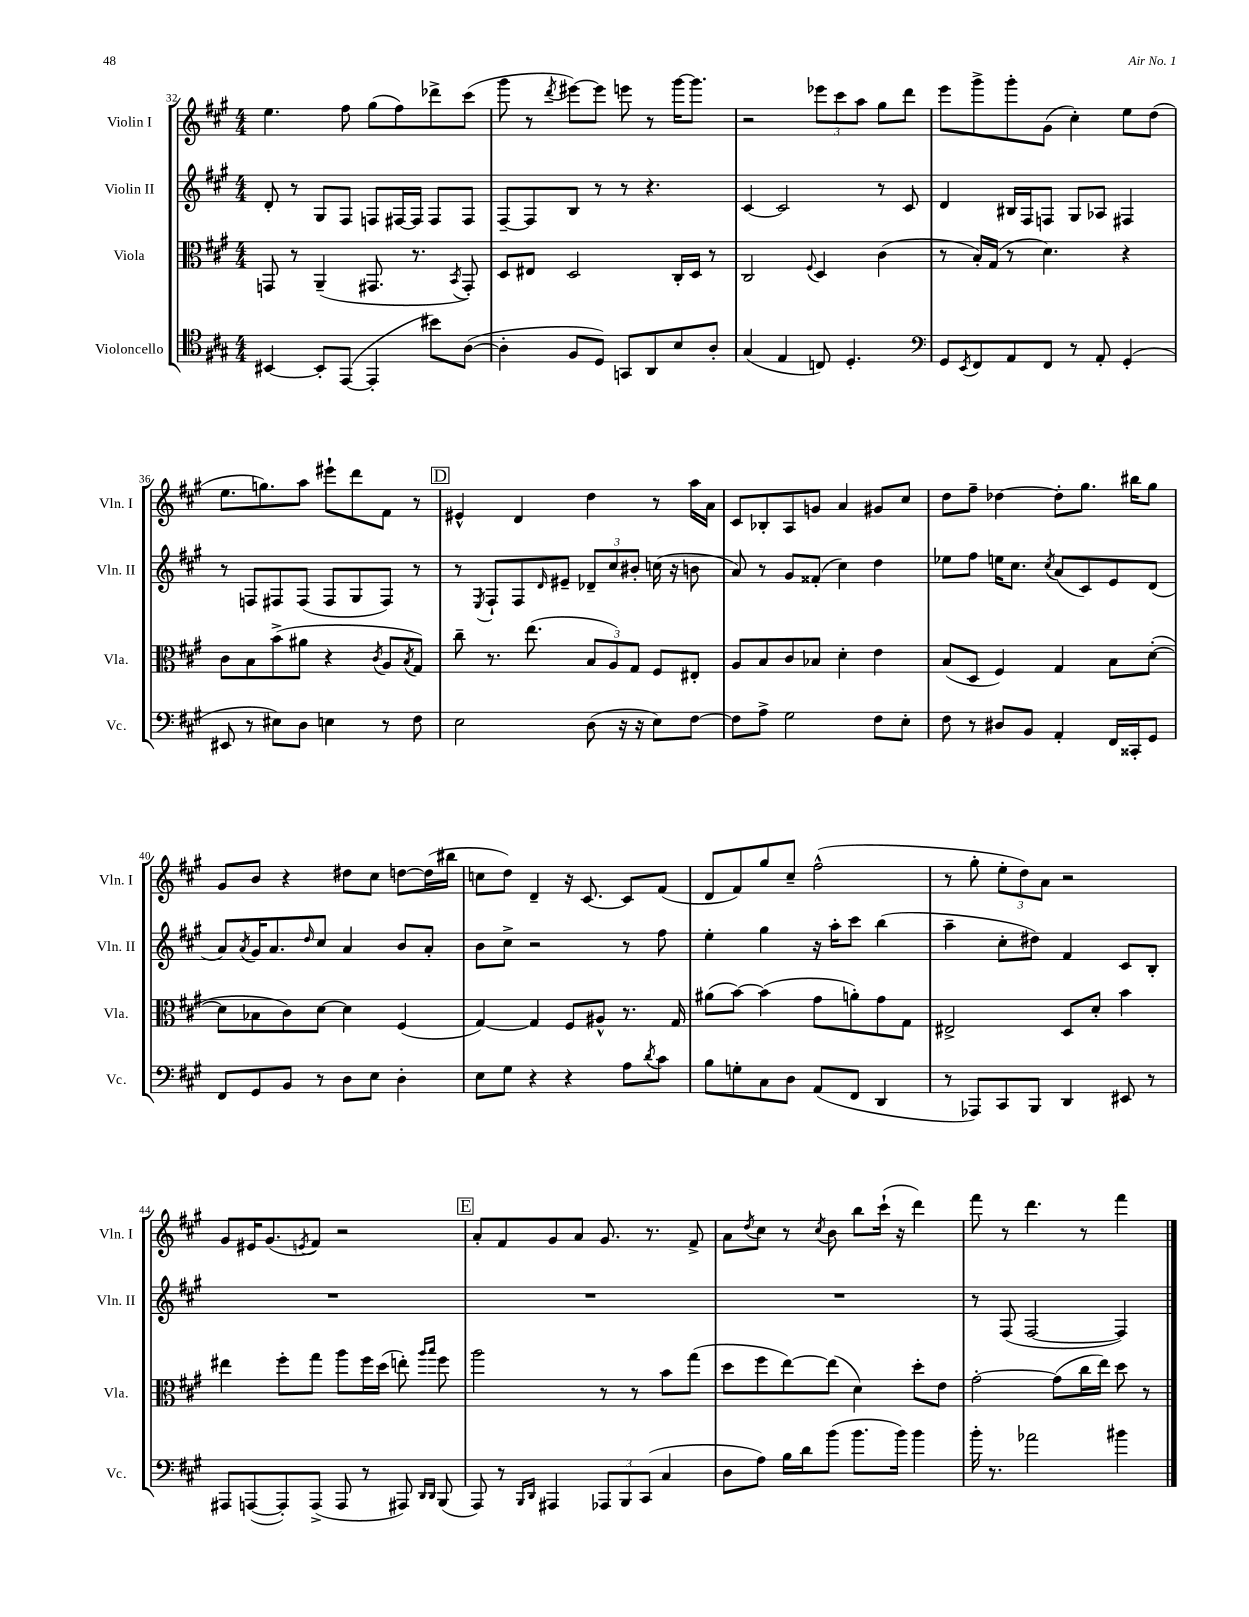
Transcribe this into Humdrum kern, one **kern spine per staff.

**kern	**kern	**kern	**kern
*part4	*part3	*part2	*part1
*staff4	*staff3	*staff2	*staff1
*I"Violoncello	*I"Viola	*I"Violin II	*I"Violin I
*I'Vc.	*I'Vla.	*I'Vln. II	*I'Vln. I
*clefC4	*clefC3	*clefG2	*clefG2
*k[f#c#g#]	*k[f#c#g#]	*k[f#c#g#]	*k[f#c#g#]
*M4/4	*M4/4	*M4/4	*M4/4
=32	=32	=32	=32
[4BB#X/	8GGn/	8d'/	4.ee\
.	8r	8r	.
8BB#'/L]	(4AA~/	8G#/L	.
([8EE/J	.	8F#/J	8ff#\
4EE'/]	8.GG#X/	8Fn/L	(8gg#\L
.	.	[16F#X/L	8ff#\)
.	8.r	16F#/JJ]	.
8b#X\L)	.	8F#/L	8ddd-X^\
.	8qBB/	.	.
([8A\J	8GG#'/)	8F#/J	(8ccc#\J
=33	=33	=33	=33
4A'\]	8D/L	[8F#~/L	8ggg#\
.	8E#X/J	8F#/]	8r
.	.	.	8qddd/
8F#/L	2D/	8B/J	[8eee#X\L)
8D/J)	.	8r	8eee#\J]
8GGn/L	.	8r	8eeen\
8AA/	.	4.r	8r
8B/	16C#'/LL	.	[16ggg#\KL
.	16D/JJ	.	8.ggg#\J]
8A'/J	8r	.	.
=34	=34	=34	=34
(4G#/	2C#/	[4c#/	2r
4E/	.	2c#/]	.
.	8qqF#/	.	.
8Cn/)	4D/	.	12eee-X\L
.	.	.	12ccc#\
4.D'/	.	.	.
.	.	.	12aa\J
.	(4c#\	8r	8gg#\L
.	.	8c#/	8ddd\J
=35	=35	=35	=35
*clefF4	*	*	*
8GG#/L	8r	4d/	8eee\L
8qEE/	.	.	.
8FF#/	16B'/LL)	.	8ggg#^\
.	(16G#/JJ	.	.
8AA/	8r	16B#X/LL	8ggg#'\
.	.	16F#/J	.
8FF#/J	4.d\)	8Fn/J	(8g#\J
8r	.	8G#/L	4cc#'\)
8AA'/	.	8A-X/J	.
(4GG#'/	4r	4F#X/	8ee\L
.	.	.	(8dd\J
!!LO:LB:g=z
=36	=36	=36	=36
8EE#X/	8c#\L	8r	8.ee\L
8r	8B\	8Fn/L	.
.	.	.	8.ggn\)
8E#X\L)	(8b^\	8F#X/	.
8D\J	8a#X\J	(8F#/J	8aa\J
4En\	4r	8F#/L	8eee#X`\L
.	.	8G#/	8ddd\
.	8qc#/	.	.
8r	8A/L	8F#/J)	8f#\J
.	8qB/	.	.
8F#\	8G#/J)	8r	8r
!!LO:REH:place=s1:t=D
=37	=37	=37	=37
2E\	8cc#~\	8r	4e#X^^/
.	.	8qE/	.
.	8.r	8F#`/L	.
.	.	8F#/	4d/
.	(8.ee\	.	.
.	.	16qqd/	.
.	.	8e#X~/J	.
(8D\	12B/L	12d-X~/L	4dd\
.	12A/)	12cc#/	.
16r	.	.	.
.	12G#/J	12b#X'/J	.
16r	.	.	.
8E\L)	8F#/L	(16ccn\	8r
.	.	16r	.
[8F#\J	8E#X'/J	8bn\	16aa\LL
.	.	.	16a\JJ
=38	=38	=38	=38
8F#\L]	8A/L	8a/)	8c#/L
8A^\J	8B/	8r	8B-X'/
2G#\	8c#/	8g#/L	8A/
.	8B-X/J	(8f##X'/J	8gn/J
.	4d'\	4cc#\)	4a/
8F#\L	4e\	4dd\	8g#X/L
8E'\J	.	.	8cc#/J
=39	=39	=39	=39
8F#\	(8B/L	8ee-X\L	8dd\L
8r	8D/J	8ff#\J	8ff#~\J
8D#X/L	4F#/)	16een\KL	[4dd-X\
.	.	8.cc#\J	.
8BB/J	.	.	.
.	.	8qcc#/	.
4AA'/	4G#/	(8a/L	8dd-'\L]
.	.	8c#/)	8.gg#\J
16FF#/LL	8B\L	8e/	.
16CC##X'/J	.	.	16bb#X\KL
8GG#/J	([8d'\J	(8d/J	8gg#\J
!!LO:LB:g=z
=40	=40	=40	=40
8FF#/L	8d\L]	8a/L)	8g#/L
.	.	8qa/	.
8GG#/	8B-X\	16g#/K	8b/J
.	.	8.a/	.
8BB/J	8c#\)	.	4r
.	.	16qqdd/	.
8r	[8d\J	8cc#/J	.
8D\L	4d\]	4a/	8dd#X\L
8E\J	.	.	8cc#\J
4D'\	(4F#/	8b/L	[8ddn\L
.	.	8a'/J	(16dd\L]
.	.	.	16bb#X\JJ
=41	=41	=41	=41
8E\L	[4G#/)	8b\L	8ccn\L
8G#\J	.	8cc#^\J	8dd\J)
4r	4G#/]	2r	4d~/
4r	8F#/L	.	16r
.	.	.	[8.c#/
.	8A#X^^/J	.	.
8A\L	8.r	8r	8c#/L]
8qd/	.	.	.
8c#\J	.	8ff#\	(8f#/J
.	16G#/	.	.
=42	=42	=42	=42
8B\L	(8a#X\L	4ee'\	8d/L
8Gn'\	[8b\J)	.	8f#/)
8C#\	(4b\]	4gg#\	8gg#/
8D\J	.	.	8cc#~/J
(8AA/L	8g#\L	16r	(2ff#^^\
.	.	16aa'\KL	.
8FF#/J	8an'\)	8ccc#\J	.
4DD/	8g#\	(4bb\	.
.	8G#\J	.	.
=43	=43	=43	=43
8r	2E#X^/	4aa~\	8r
8AAA-X/L)	.	.	8gg#'\
8CC#/	.	8cc#'\L	12ee'\L
.	.	.	12dd\)
8BBB/J	.	8dd#X\J)	.
.	.	.	12a\J
4DD/	8D/L	4f#/	2r
.	8d'/J	.	.
8EE#X/	4b\	8c#/L	.
8r	.	8B'/J	.
!!LO:LB:g=z
=44	=44	=44	=44
8AAA#X/L	4ee#X\	1r	8g#/L
([8AAAn/	.	.	16e#X/K
.	.	.	(8.g#/
8AAA'/])	8ff#'\L	.	.
.	.	.	8qen/
(8AAA^/J	8gg#\J	.	8f#/J)
8AAA/	8aa\L	.	2r
8r	16ff#\L	.	.
.	(16dd\JJ	.	.
8AAA#X/)	8een'\)	.	.
16qqDD/LL	16qqaa/LL	.	.
16qqDD/JJ	16qqbb/JJ	.	.
(8BBB/	8ff#\	.	.
!!LO:REH:place=s1:t=E
=45	=45	=45	=45
8AAA/)	2aa\	1r	8a'/L
8r	.	.	8f#/
16qqBBB/LL	.	.	.
16qqDD/JJ	.	.	.
4AAA#X/	.	.	8g#/
.	.	.	8a/J
12AAA-X/L	8r	.	8.g#/
12BBB/	.	.	.
.	8r	.	.
(12CC#/J	.	.	.
.	.	.	8.r
4C#/	8b\L	.	.
.	(8gg#\J	.	8f#^/
=46	=46	=46	=46
8D\L	8dd\L	1r	8a\L
.	.	.	8qdd/
8A\J)	8ff#\	.	8cc#\J
16B\LL	[8ee\)	.	8r
16d\J	.	.	.
.	.	.	8qcc#/
(8b\J	(8ee\J]	.	8b\
8.b\L	4d\)	.	8bb\L
.	.	.	(16ccc#`\Jk
16b\Jk)	.	.	16r
4b\	8dd'\L	.	4ddd\)
.	8e\J	.	.
=47	=47	=47	=47
16b'\	[2g#'\	8r	8fff#\
8.r	.	.	.
.	.	(8F#/	8r
2a-X\	.	[2F#/	4.ddd\
.	(8g#\L]	.	.
.	16cc#\L	.	8r
.	16ee\JJ)	.	.
4b#X\	8dd\	4F#/])	4fff#\
.	8r	.	.
==	==	==	==
*-	*-	*-	*-
